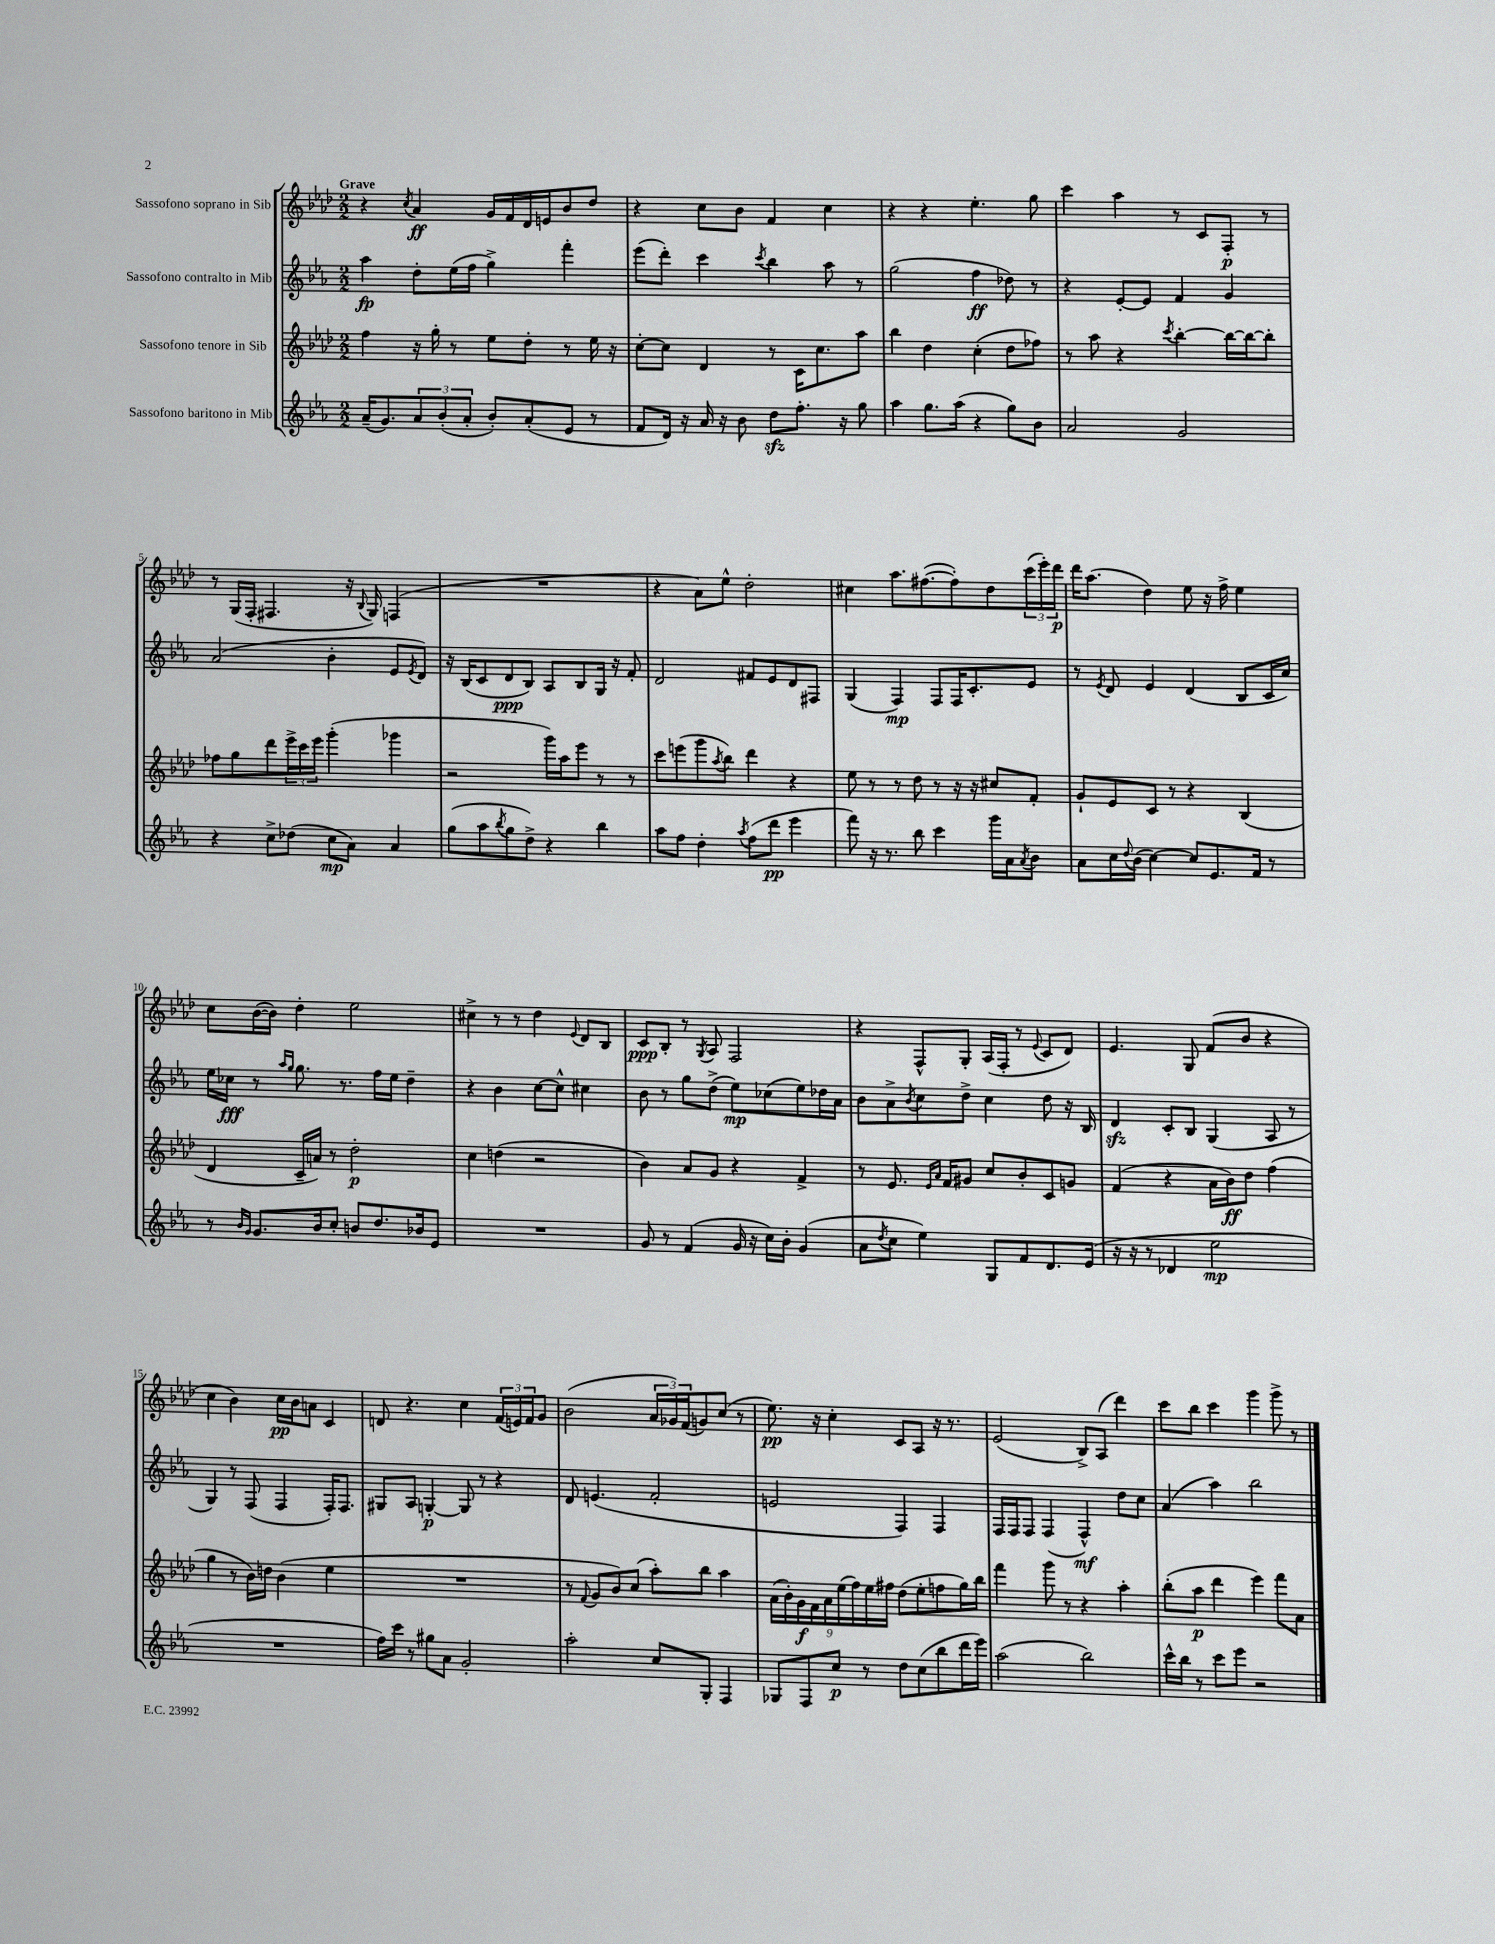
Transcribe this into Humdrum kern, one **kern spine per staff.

**kern	**dynam	**kern	**dynam	**kern	**dynam	**kern	**dynam
*part4	*part4	*part3	*part3	*part2	*part2	*part1	*part1
*staff4	*staff4	*staff3	*staff3	*staff2	*staff2	*staff1	*staff1
*I"Sassofono baritono in Mib	*	*I"Sassofono tenore in Sib	*	*I"Sassofono contralto in Mib	*	*I"Sassofono soprano in Sib	*
*clefG2	*	*clefG2	*	*clefG2	*	*clefG2	*
*k[b-e-a-]	*	*k[b-e-a-d-]	*	*k[b-e-a-]	*	*k[b-e-a-d-]	*
*M2/2	*	*M2/2	*	*M2/2	*	*M2/2	*
=1	=1	=1	=1	=1	=1	=1	=1
!	!	!	!	!	!	!LO:TX:a:B:t=Grave	!
(16a-~/KL	.	4ff\	.	4aa-\	fp	4r	.
8.g/)	.	.	.	.	.	.	.
.	.	.	.	.	.	8qcc/	.
12a-/	.	16r	.	8dd'\L	.	4a-/	ff
.	.	16gg'\	.	.	.	.	.
(12b-'/	.	.	.	.	.	.	.
.	.	8r	.	(16ee-\L	.	.	.
12a-'/J	.	.	.	.	.	.	.
.	.	.	.	16ff\JJ	.	.	.
8b-'/L)	.	8ee-\L	.	4gg^\)	.	16g/LL	.
.	.	.	.	.	.	16f/	.
(8a-'/	.	8dd-'\J	.	.	.	16d-/	.
.	.	.	.	.	.	16en/J	.
8e-/J	.	8r	.	4fff'\	.	8b-/	.
8r	.	16ee-\	.	.	.	8dd-/J	.
.	.	16r	.	.	.	.	.
=2	=2	=2	=2	=2	=2	=2	=2
8f/L	.	[8cc'\L	.	(8eee-\L	.	4r	.
16d/Jk)	.	8cc\J]	.	8ddd'\J)	.	.	.
16r	.	.	.	.	.	.	.
16a-/	.	4d-/	.	4ccc\	.	8cc\L	.
16r	.	.	.	.	.	.	.
8b-\	.	.	.	.	.	8b-\J	.
.	.	.	.	8qccc/	.	.	.
8ddzz\L	.	8r	.	4bb-\	.	4f/	.
8.ff'\J	.	16c\KL	.	.	.	.	.
.	.	8.cc\	.	.	.	.	.
.	.	.	.	8aa-\	.	4cc\	.
16r	.	.	.	.	.	.	.
8gg\	.	8aa-\J	.	8r	.	.	.
=3	=3	=3	=3	=3	=3	=3	=3
4aa-\	.	4bb-\	.	(2gg\	.	4r	.
8.gg\L	.	4dd-\	.	.	.	4r	.
(16aa-\Jk	.	.	.	.	.	.	.
4r	.	(4cc'\	.	4ff\	ff	4.ee-'\	.
8gg\L)	.	8dd-\L	.	8dd-X\)	.	.	.
8b-\J	.	8ff-X\J)	.	8r	.	8gg\	.
=4	=4	=4	=4	=4	=4	=4	=4
2a-/	.	8r	.	4r	.	4ccc\	.
.	.	8aa-\	.	.	.	.	.
.	.	4r	.	[8e-'/L	.	4aa-\	.
.	.	.	.	8e-/J]	.	.	.
.	.	8qccc/	.	.	.	.	.
2g/	.	[4bb-'\	.	4f/	.	8r	.
.	.	.	.	.	.	8c/L	.
.	.	16bb-\LL_	.	4g/	.	8F'/J	p
.	.	16bb-\J_	.	.	.	.	.
.	.	8bb-'\J]	.	.	.	8r	.
!!LO:LB:g=z
=5	=5	=5	=5	=5	=5	=5	=5
4r	.	8ff-X\L	.	(2a-/	.	8r	.
.	.	8gg\	.	.	.	(16G/LL	.
.	.	.	.	.	.	16F'/JJ	.
8cc^\L	.	8ddd-\	.	.	.	4.F#X/	.
(8dd-X\J	.	24eee-^\L	.	.	.	.	.
.	.	24ccc\	.	.	.	.	.
.	.	24eee-\JJ	.	.	.	.	.
8cc\L	mp	(4ggg'\	.	4b-'\	.	.	.
8a-\J)	.	.	.	.	.	16r	.
.	.	.	.	.	.	8qqB-/	.
.	.	.	.	.	.	16G/)	.
4a-/	.	4ggg-X\	.	8e-/L	.	(4Fn/	.
.	.	.	.	8qe-/	.	.	.
.	.	.	.	8d/J)	.	.	.
=6	=6	=6	=6	=6	=6	=6	=6
(8gg\L	.	2r	.	16r	.	1r	.
.	.	.	.	(16B-/KL	.	.	.
8aa-\	.	.	.	8c/	.	.	.
8qbb-/	.	.	.	.	.	.	.
8gg\	.	.	.	8d/	ppp	.	.
8dd^\J)	.	.	.	8B-/J)	.	.	.
4r	.	16ggg\LL)	.	8A-/L	.	.	.
.	.	16aa-\J	.	.	.	.	.
.	.	8eee-\J	.	8B-/	.	.	.
4bb-\	.	8r	.	16G/Jk	.	.	.
.	.	.	.	16r	.	.	.
.	.	8r	.	8f'/	.	.	.
=7	=7	=7	=7	=7	=7	=7	=7
8aa-\L	.	8ccc\L	.	2d/	.	4r	.
8ff\J	.	(8eeen\	.	.	.	.	.
4dd'\	.	8ggg\	.	.	.	8a-\L)	.
.	.	8qaa-/	.	.	.	.	.
.	.	8bb-\J)	.	.	.	8ee-^^\J	.
8qaa-/	.	.	.	.	.	.	.
(8ff\L	.	4ddd-\	.	8f#X/L	.	2dd-'\	.
8ddd\J	pp	.	.	8e-/	.	.	.
4eee-\	.	4r	.	8d/	.	.	.
.	.	.	.	8F#X/J	.	.	.
=8	=8	=8	=8	=8	=8	=8	=8
8fff\)	.	8ee-\	.	(4G/	.	4cc#X\	.
16r	.	8r	.	.	.	.	.
8.r	.	.	.	.	.	.	.
.	.	8r	.	4F/)	mp	8.aa-\L	.
8bb-\	.	8dd-\	.	.	.	.	.
.	.	.	.	.	.	([8.ff#X\	.
4ccc\	.	8r	.	8F/L	.	.	.
.	.	16r	.	16F/K	.	8ff#'\])	.
.	.	16r	.	8.c'/	.	.	.
16ggg\LL	.	8cc#X/L	.	.	.	8dd-\	.
16a-\J	.	.	.	.	.	.	.
8qa-/	.	.	.	.	.	.	.
8b-\J	.	8f'/J	.	8e-/J	.	(24ccc\L	.
.	.	.	.	.	.	24eee-'\)	.
.	.	.	.	.	.	24ddd-\JJ	p
=9	=9	=9	=9	=9	=9	=9	=9
8a-\L	.	8g`/L	.	8r	.	16ddd-\KL	.
.	.	.	.	.	.	(8.aa-\J	.
.	.	.	.	8qe-/	.	.	.
16cc\L	.	8e-/	.	8d/	.	.	.
8qqdd/	.	.	.	.	.	.	.
(16b-\JJ	.	.	.	.	.	.	.
[4cc\)	.	8c/J	.	4e-/	.	4dd-\)	.
.	.	8r	.	.	.	.	.
8cc/L]	.	4r	.	(4d/	.	8ee-\	.
8.e-/	.	.	.	.	.	16r	.
.	.	.	.	.	.	16ff^\	.
.	.	(4B-/	.	8B-/L	.	4ee-\	.
16f/Jk	.	.	.	.	.	.	.
8r	.	.	.	16c/L	.	.	.
.	.	.	.	16cc/JJ)	.	.	.
!!LO:LB:g=z
=10	=10	=10	=10	=10	=10	=10	=10
8r	.	4d-/	.	16ee-\LL	.	8cc\L	.
.	.	.	.	16cc-X\JJ	fff	.	.
16qqb-/LL	.	.	.	.	.	.	.
16qqg/JJ	.	.	.	.	.	.	.
8.g/L	.	.	.	8r	.	([16b-\L	.
.	.	.	.	.	.	16b-\JJ])	.
.	.	.	.	16qqaa-/LL	.	.	.
.	.	.	.	16qqgg/JJ	.	.	.
.	.	16c~/LL	.	8.gg\	.	4dd-'\	.
16b-/k	.	16an/JJ)	.	.	.	.	.
8cc'/J	.	8r	.	.	.	.	.
.	.	.	.	8.r	.	.	.
8bn/L	.	2dd-'\	p	.	.	2ee-\	.
8.dd/	.	.	.	16ff\LL	.	.	.
.	.	.	.	16ee-\JJ	.	.	.
.	.	.	.	4dd~\	.	.	.
16b-X/k	.	.	.	.	.	.	.
8e-/J	.	.	.	.	.	.	.
=11	=11	=11	=11	=11	=11	=11	=11
1r	.	4cc\	.	4r	.	4cc#X^\	.
.	.	(4ddn\	.	4b-\	.	8r	.
.	.	.	.	.	.	8r	.
.	.	2r	.	[8cc\L	.	4dd-\	.
.	.	.	.	8cc^^\J]	.	.	.
.	.	.	.	.	.	8qqe-/	.
.	.	.	.	4cc#X\	.	8d-/L	.
.	.	.	.	.	.	8B-/J	.
=12	=12	=12	=12	=12	=12	=12	=12
8g/	.	4b-\)	.	8b-\	.	8c/L	ppp
8r	.	.	.	8r	.	8B-'/J	.
(4f/	.	8a-/L	.	8gg\L	.	8r	.
.	.	.	.	.	.	8qG/	.
.	.	8g/J	.	(8dd^\J	.	8A-/	.
16g/	.	4r	.	8ee-\L)	mp	2F/	.
16r	.	.	.	.	.	.	.
16cc\LL)	.	.	.	(8cc-X\	.	.	.
16b-'\JJ	.	.	.	.	.	.	.
(4g/	.	4f^/	.	8ee-\)	.	.	.
.	.	.	.	16dd-X\L	.	.	.
.	.	.	.	16a-\JJ	.	.	.
=13	=13	=13	=13	=13	=13	=13	=13
8a-\L	.	8r	.	8b-\L	.	4r	.
8qdd/	.	.	.	.	.	.	.
8cc\J	.	8.e-/	.	8a-^\	.	.	.
.	.	.	.	8qb-/	.	.	.
4ee-\)	.	.	.	8cc\	.	8F^^/L	.
.	.	16qqe-/LL	.	.	.	.	.
.	.	16qqa-/JJ	.	.	.	.	.
.	.	16f/KL	.	.	.	.	.
.	.	8g#X/J	.	8dd^\J	.	8G'/J	.
8G/L	.	8cc/L	.	4cc\	.	(16A-/LL	.
.	.	.	.	.	.	16F'/JJ	.
8f/	.	8b-'/	.	.	.	8r	.
.	.	.	.	.	.	8qqe-/	.
8.d/	.	8c/	.	8dd\	.	8c/L	.
.	.	8gn/J	.	16r	.	8d-/J)	.
(16e-/Jk	.	.	.	16B-/	.	.	.
=14	=14	=14	=14	=14	=14	=14	=14
16r	.	(4f/	.	4dzz/	.	4.e-/	.
16r	.	.	.	.	.	.	.
8r	.	.	.	.	.	.	.
4d-X/	.	4r	.	8c'/L	.	.	.
.	.	.	.	8B-/J	.	8G/	.
2ee-\	mp	16a-\LL	.	(4G/	.	(8f/L	.
.	.	16b-\J)	ff	.	.	.	.
.	.	8dd-\J	.	.	.	8b-/J	.
.	.	(4ff\	.	8A-/	.	4r	.
.	.	.	.	8r	.	.	.
!!LO:LB:g=z
=15	=15	=15	=15	=15	=15	=15	=15
1r	.	4gg\	.	4G/)	.	4cc\	.
.	.	8r	.	8r	.	4b-\)	.
.	.	16b-\LL)	.	(8F/	.	.	.
.	.	16ddn\JJ	.	.	.	.	.
.	.	(4b-\	.	4F/	.	16cc\LL	pp
.	.	.	.	.	.	16b-\J	.
.	.	.	.	.	.	8an\J	.
.	.	4ee-\	.	16F'/KL)	.	4c/	.
.	.	.	.	8.F/J	.	.	.
=16	=16	=16	=16	=16	=16	=16	=16
16ff\LL)	.	1r	.	8G#X/L	.	8dn/	.
16ccc\JJ	.	.	.	.	.	.	.
8r	.	.	.	8A-/J	.	4.r	.
8gg#X\L	.	.	.	[4Gn'/	p	.	.
8a-\J	.	.	.	.	.	.	.
2g'/	.	.	.	8G/]	.	4cc\	.
.	.	.	.	8r	.	.	.
.	.	.	.	4r	.	(24f/LL	.
.	.	.	.	.	.	24en/)	.
.	.	.	.	.	.	24f/J	.
.	.	.	.	.	.	8g/J	.
=17	=17	=17	=17	=17	=17	=17	=17
2aa-'\	.	8r	.	8d/	.	(2b-\	.
.	.	8qqf/	.	.	.	.	.
.	.	8g/L	.	(4.en/	.	.	.
.	.	8b-/)	.	.	.	.	.
.	.	(8cc/J	.	.	.	.	.
8cc/L	.	8aa-'\L)	.	2f'/	.	24a-/LL	.
.	.	.	.	.	.	24g-X/)	.
.	.	.	.	.	.	(24f/J	.
8G'/J	.	8bb-\J	.	.	.	8gn/)	.
4F/	.	4aa-\	.	.	.	(8cc/J	.
.	.	.	.	.	.	8r	.
=18	=18	=18	=18	=18	=18	=18	=18
8G-X/L	.	(18a-\LL	.	2en/	.	8.ee-\)	pp
.	.	18b-'\)	.	.	.	.	.
.	.	18g\	f	.	.	.	.
8F/	.	.	.	.	.	.	.
.	.	18f\	.	.	.	.	.
.	.	.	.	.	.	16r	.
.	.	18a-\	.	.	.	.	.
8cc/J	p	.	.	.	.	4cc'\	.
.	.	(18ee-\	.	.	.	.	.
.	.	18ff\)	.	.	.	.	.
8r	.	.	.	.	.	.	.
.	.	18ee-\	.	.	.	.	.
.	.	18ff#X\JJ	.	.	.	.	.
8dd\L	.	(8dd-\L	.	4F/)	.	8c/L	.
(8cc\	.	8ee-'\	.	.	.	8A-/J	.
8bb-\	.	8ffn\	.	4F/	.	16r	.
.	.	.	.	.	.	8.r	.
16ddd\L	.	16gg\L)	.	.	.	.	.
16eee-\JJ)	.	16bb-\JJ	.	.	.	.	.
=19	=19	=19	=19	=19	=19	=19	=19
(2aa-\	.	4fff\	.	16F/LL	.	(2e-/	.
.	.	.	.	16F/J	.	.	.
.	.	.	.	8F/J	.	.	.
.	.	8ggg\	.	(4F/	.	.	.
.	.	8r	.	.	.	.	.
2bb-\)	.	4r	.	4F^^/)	mf	8B-^/L)	.
.	.	.	.	.	.	(8A-/J	.
.	.	4aa-'\	.	8dd\L	.	4ddd-\)	.
.	.	.	.	8cc\J	.	.	.
=20	=20	=20	=20	=20	=20	=20	=20
16ccc^^\LL	.	(8bb-'\L	.	(4a-/	.	8ccc\L	.
16bb-\JJ	.	.	.	.	.	.	.
8r	.	8aa-\J	p	.	.	8bb-\J	.
8ccc\L	.	4ddd-\	.	4aa-\)	.	4ccc\	.
8eee-\J	.	.	.	.	.	.	.
2r	.	4eee-\)	.	2bb-\	.	4ggg\	.
.	.	8fff\L	.	.	.	8ggg^\	.
.	.	8a-\J	.	.	.	8r	.
==	==	==	==	==	==	==	==
*-	*-	*-	*-	*-	*-	*-	*-
